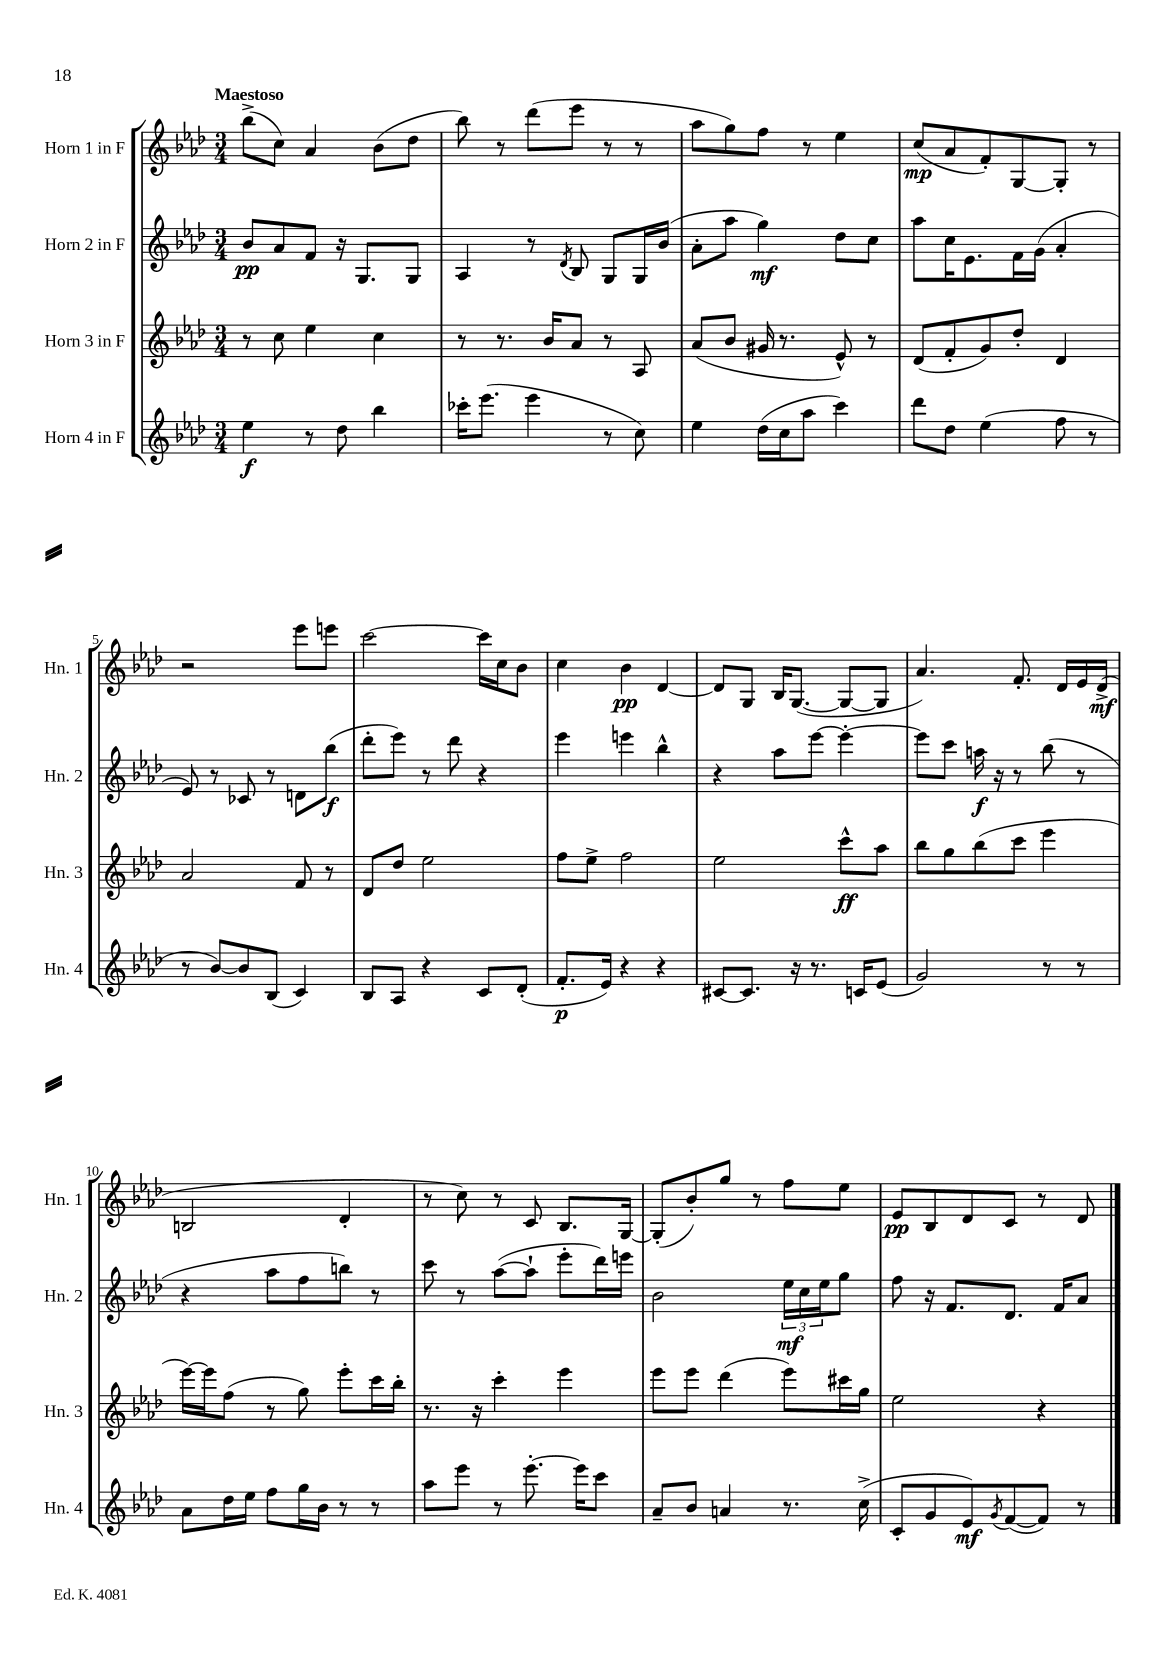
<<
\new StaffGroup <<
\new Staff = "s0" \with { instrumentName = "Horn 1 in F" shortInstrumentName = "Hn. 1" } {
    \clef treble \key aes \major \numericTimeSignature \time 3/4 \tempo "Maestoso"
    bes''8->( c''8) aes'4 bes'8( des''8 |
    bes''8) r8 des'''8( ees'''8 r8 r8 |
    aes''8 g''8) f''8 r8 ees''4 |
    c''8\mp( aes'8 f'8-.) g8~ g8-. r8 |
    r2 ees'''8 e'''8 |
    c'''2~ c'''16 c''16 bes'8 |
    c''4 bes'4\pp des'4~ |
    des'8 g8 bes16 g8.~( g8~ g8 |
    aes'4.) f'8.-. des'16 ees'16 des'16->\mf( |
    b2 des'4-. |
    r8 c''8) r8 c'8 bes8. g16~ |
    g8-.( bes'8-.) g''8 r8 f''8 ees''8 |
    ees'8\pp bes8 des'8 c'8 r8 des'8 \bar "|." |
}
\new Staff = "s1" \with { instrumentName = "Horn 2 in F" shortInstrumentName = "Hn. 2" } {
    \clef treble \key aes \major \numericTimeSignature \time 3/4
    bes'8\pp aes'8 f'8 r16 g8. g8 |
    aes4 r8 \acciaccatura { des'8 } bes8 g8 g16 bes'16( |
    aes'8-. aes''8 g''4\mf) des''8 c''8 |
    aes''8 c''16 ees'8. f'16 g'16( aes'4-. |
    ees'8) r8 ces'8 r8 d'8 bes''8\f( |
    des'''8-. ees'''8) r8 des'''8 r4 |
    ees'''4 e'''4 bes''4-^ |
    r4 aes''8 ees'''8~ ees'''4~-. |
    ees'''8 c'''8 a''16\f r16 r8 bes''8( r8 |
    r4 aes''8 f''8 b''8) r8 |
    c'''8 r8 aes''8~( aes''8-! ees'''8-. des'''16) e'''16 |
    bes'2 \tuplet 3/2 { ees''16\mf c''16 ees''16 } g''8 |
    f''8 r16 f'8. des'8. f'16 aes'8 \bar "|." |
}
\new Staff = "s2" \with { instrumentName = "Horn 3 in F" shortInstrumentName = "Hn. 3" } {
    \clef treble \key aes \major \numericTimeSignature \time 3/4
    r8 c''8 ees''4 c''4 |
    r8 r8. bes'16 aes'8 r8 aes8 |
    aes'8( bes'8 gis'16 r8. ees'8-^) r8 |
    des'8( f'8-. g'8) des''8-. des'4 |
    aes'2 f'8 r8 |
    des'8 des''8 ees''2 |
    f''8 ees''8-> f''2 |
    ees''2 c'''8-^\ff aes''8 |
    bes''8 g''8 bes''8( c'''8 ees'''4 |
    ees'''16~) ees'''16 f''8( r8 g''8) ees'''8-. c'''16 bes''16-. |
    r8. r16 c'''4-. ees'''4 |
    ees'''8 ees'''8 des'''4( ees'''8) cis'''16 g''16 |
    ees''2 r4 \bar "|." |
}
\new Staff = "s3" \with { instrumentName = "Horn 4 in F" shortInstrumentName = "Hn. 4" } {
    \clef treble \key aes \major \numericTimeSignature \time 3/4
    ees''4\f r8 des''8 bes''4 |
    ces'''16-. ees'''8.( ees'''4 r8 c''8) |
    ees''4 des''16( c''16 aes''8 c'''4) |
    des'''8 des''8 ees''4( f''8 r8 |
    r8 bes'8~) bes'8 bes8( c'4) |
    bes8 aes8 r4 c'8 des'8-.( |
    f'8.-.\p ees'16) r4 r4 |
    cis'8~ cis'8. r16 r8. c'16 ees'8( |
    g'2) r8 r8 |
    aes'8 des''16 ees''16 f''8 g''16 bes'16 r8 r8 |
    aes''8 ees'''8 r8 ees'''8.~-. ees'''16 c'''8 |
    aes'8-- bes'8 a'4 r8. c''16->( |
    c'8-. g'8 ees'8\mf) \acciaccatura { g'8 } f'8~( f'8) r8 \bar "|." |
}
>>
>>
